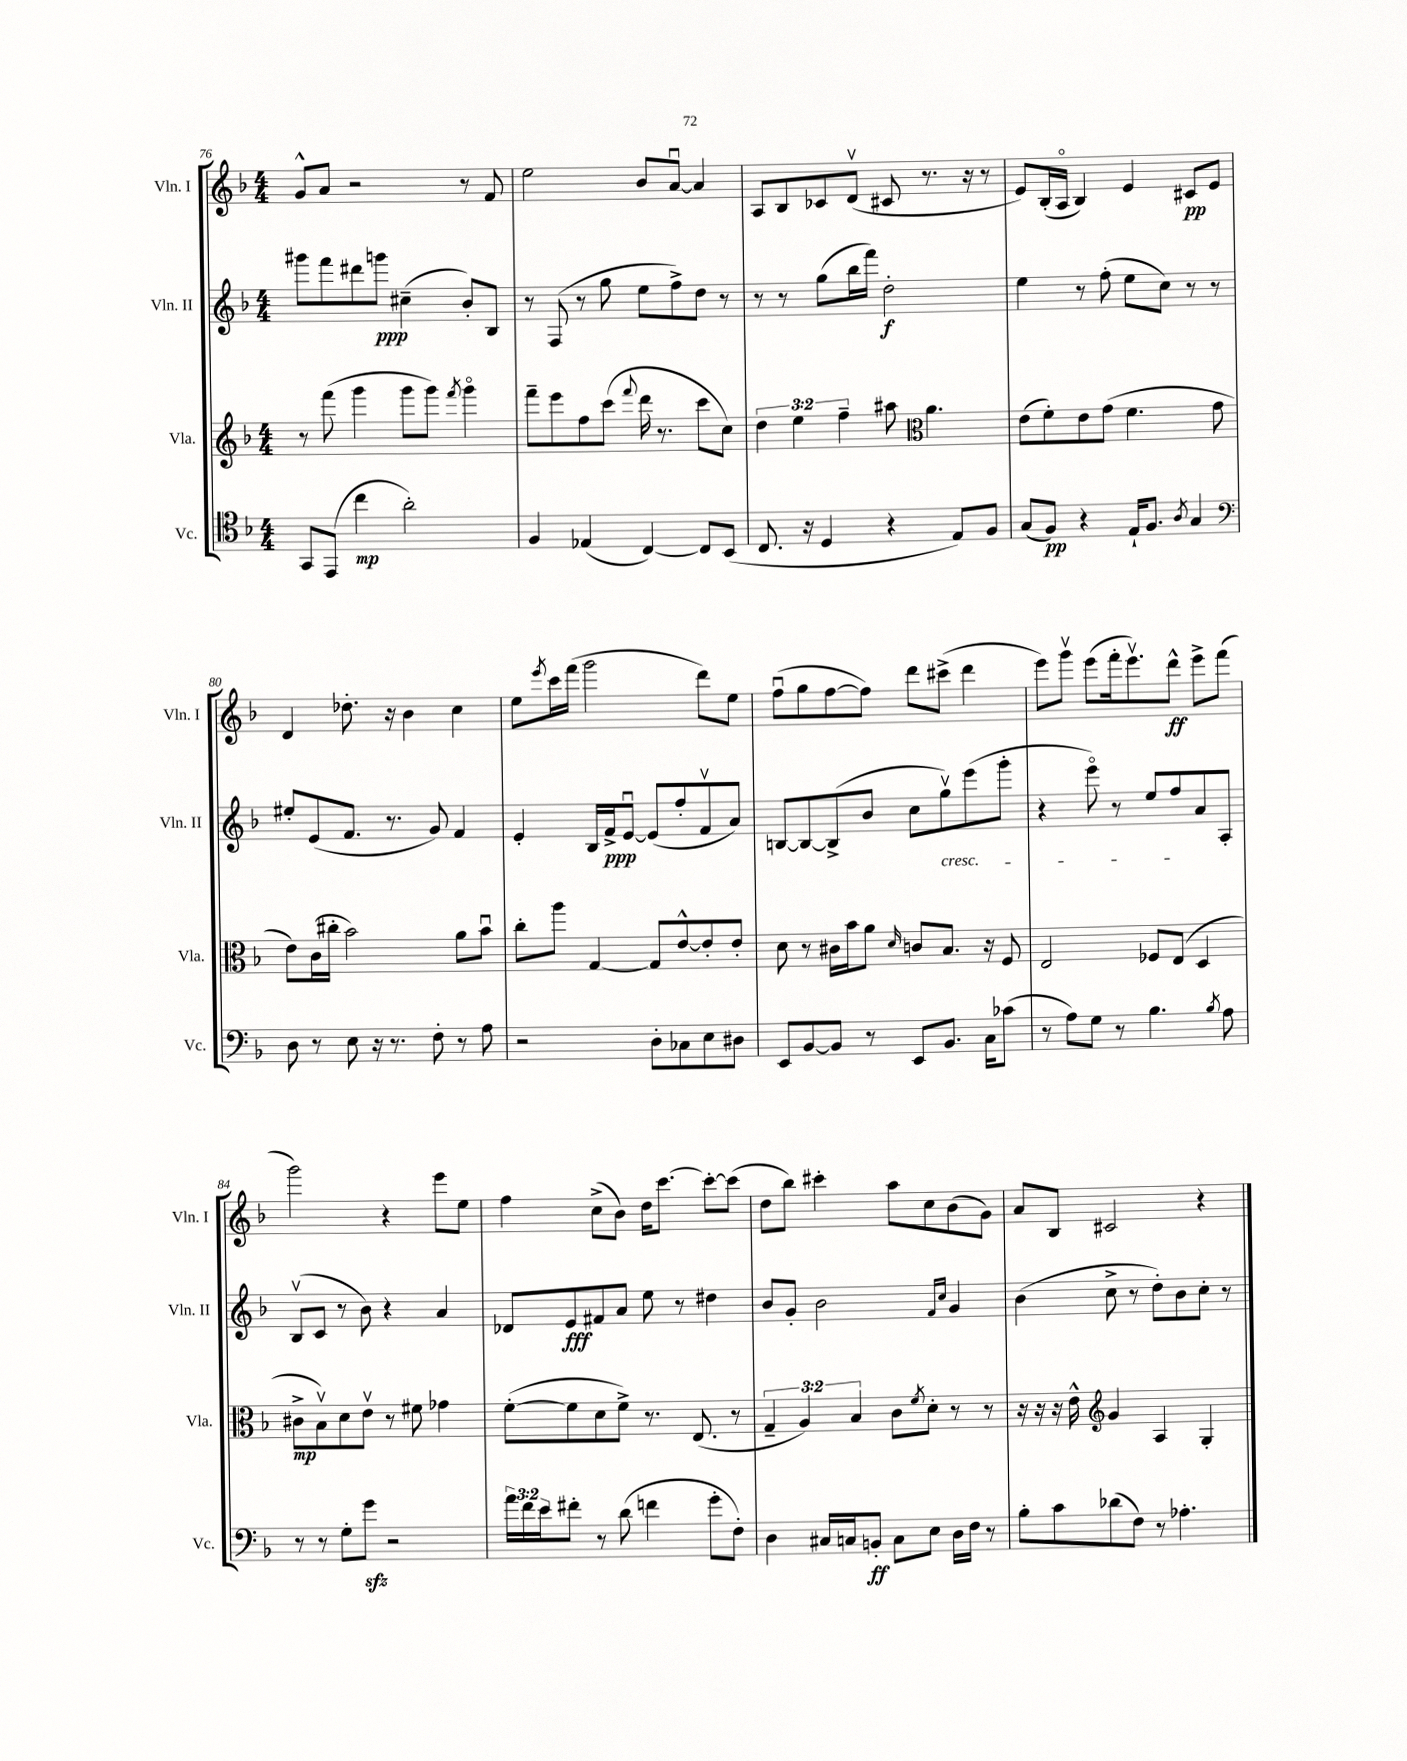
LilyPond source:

<<
\new StaffGroup <<
\new Staff = "s0" \with { instrumentName = "Vln. I" shortInstrumentName = "Vln. I" } {
    \clef treble \key f \major \numericTimeSignature \time 4/4
    g'8-^ a'8 r2 r8 f'8 |
    e''2 bes'8 a'8~\downbow a'4 |
    a8 bes8 ces'8 d'8\upbow( cis'8 r8. r16 r8 |
    e'8) bes16-.( a16\flageolet bes4) e'4 cis'8\pp e'8 |
    d'4 des''8.-. r16 bes'4 c''4 |
    e''8 \acciaccatura { e'''8 } c'''16 f'''16( g'''2 d'''8) e''8 |
    f''8\downbow( g''8 f''8~ f''8) d'''8 cis'''8->( d'''4 |
    e'''8) g'''8\upbow e'''8( f'''16-. e'''8.\upbow) d'''8-^\ff e'''8-> f'''8( |
    g'''2) r4 e'''8 e''8 |
    f''4 c''8->( bes'8) d''16 c'''8.~ c'''8~-. c'''8( |
    d''8 bes''8) cis'''4-. a''8 c''8 bes'8( g'8) |
    a'8 bes8 cis'2 r4 \bar "|." |
}
\new Staff = "s1" \with { instrumentName = "Vln. II" shortInstrumentName = "Vln. II" } {
    \clef treble \key f \major \numericTimeSignature \time 4/4
    gis'''8 f'''8 dis'''8 g'''8\ppp cis''4--( bes'8-.) bes8 |
    r8 f8( r8 g''8 e''8 f''8->) d''8 r8 |
    r8 r8 g''8( bes''16 f'''16) d''2-.\f |
    e''4 r8 f''8-.( e''8 c''8) r8 r8 |
    eis''8-. e'8( f'8. r8. g'8) f'4 |
    e'4-. bes16 f'16->\ppp e'8~\downbow e'8( f''8-. f'8\upbow a'8) |
    b8~ b8~ b8->( bes'8 c''8 g''8\upbow\cresc) e'''8( g'''8-. |
    r4 e'''8\flageolet) r8 e''8 f''8\! a'8 a8-. |
    bes8\upbow( c'8 r8 bes'8) r4 a'4 |
    des'8 e'8\fff fis'8 a'8 e''8 r8 dis''4 |
    bes'8 g'8-. bes'2 \grace { f'16 c''16 } g'4 |
    bes'4( c''8-> r8 d''8-.) bes'8 c''8-. r8 \bar "|." |
}
\new Staff = "s2" \with { instrumentName = "Vla." shortInstrumentName = "Vla." } {
    \clef treble \key f \major \numericTimeSignature \time 4/4 \override Staff.TupletNumber.text = #tuplet-number::calc-fraction-text
    r8 f'''8( g'''4 g'''8 g'''8) \acciaccatura { f'''8 } g'''4\flageolet |
    f'''8-- e'''8 f''8 c'''8( \appoggiatura { f'''8 } d'''16 r8. c'''8 c''8) |
    \tuplet 3/2 { d''4 e''4 f''4-- } ais''8 \clef alto a'4. |
    e'8( f'8-.) e'8 g'8( f'4. g'8 |
    e'8) c'16( cis''16-. bes'2) a'8 bes'8\downbow |
    c''8-. a''8 g4~ g8 e'8~-^ e'8-. e'8-. |
    d'8 r8 cis'16 bes'16 a'8 \grace { d'16 } c'8 bes8. r16 f8 |
    e2 fes8 e8( d4 |
    cis'8->\mp bes8\upbow) d'8 e'8\upbow r8 fis'8 ges'4 |
    f'8~-.( f'8 d'8 f'8->) r8. e8.( r8 |
    \tuplet 3/2 { g4-- a4) bes4 } c'8 \acciaccatura { f'8 } d'8-. r8 r8 |
    r16 r16 r16 e'16-^ \clef treble g'4 a4 g4-. \bar "|." |
}
\new Staff = "s3" \with { instrumentName = "Vc." shortInstrumentName = "Vc." } {
    \clef tenor \key f \major \numericTimeSignature \time 4/4 \override Staff.TupletNumber.text = #tuplet-number::calc-fraction-text
    g,8 e,8( c''4\mp a'2-.) |
    f4 ees4( c4~) c8 bes,8( |
    c8. r16 d4 r4 e8) f8 |
    g8( f8\pp) r4 e16-! f8. \acciaccatura { a8 } g4 |
    \clef bass d8 r8 e8 r16 r8. f8-. r8 a8 |
    r2 d8-. ces8 e8 dis8 |
    e,8 bes,8~ bes,8 r8 e,8 bes,8. c16 ces'8( |
    r8 a8) g8 r8 bes4. \acciaccatura { bes8 } a8 |
    r8 r8 g8-. g'8\sfz r2 |
    \tuplet 3/2 { a'16 f'16 e'16 } fis'8-. r8 d'8( f'4 g'8-. f8-.) |
    d4 cis16 c16 b,8-.\ff c8 e8 d16 f16 r8 |
    bes8-. c'8 des'8( f8) r8 aes4.-. \bar "|." |
}
>>
>>
\layout { \context { \Score currentBarNumber = #76 } }
